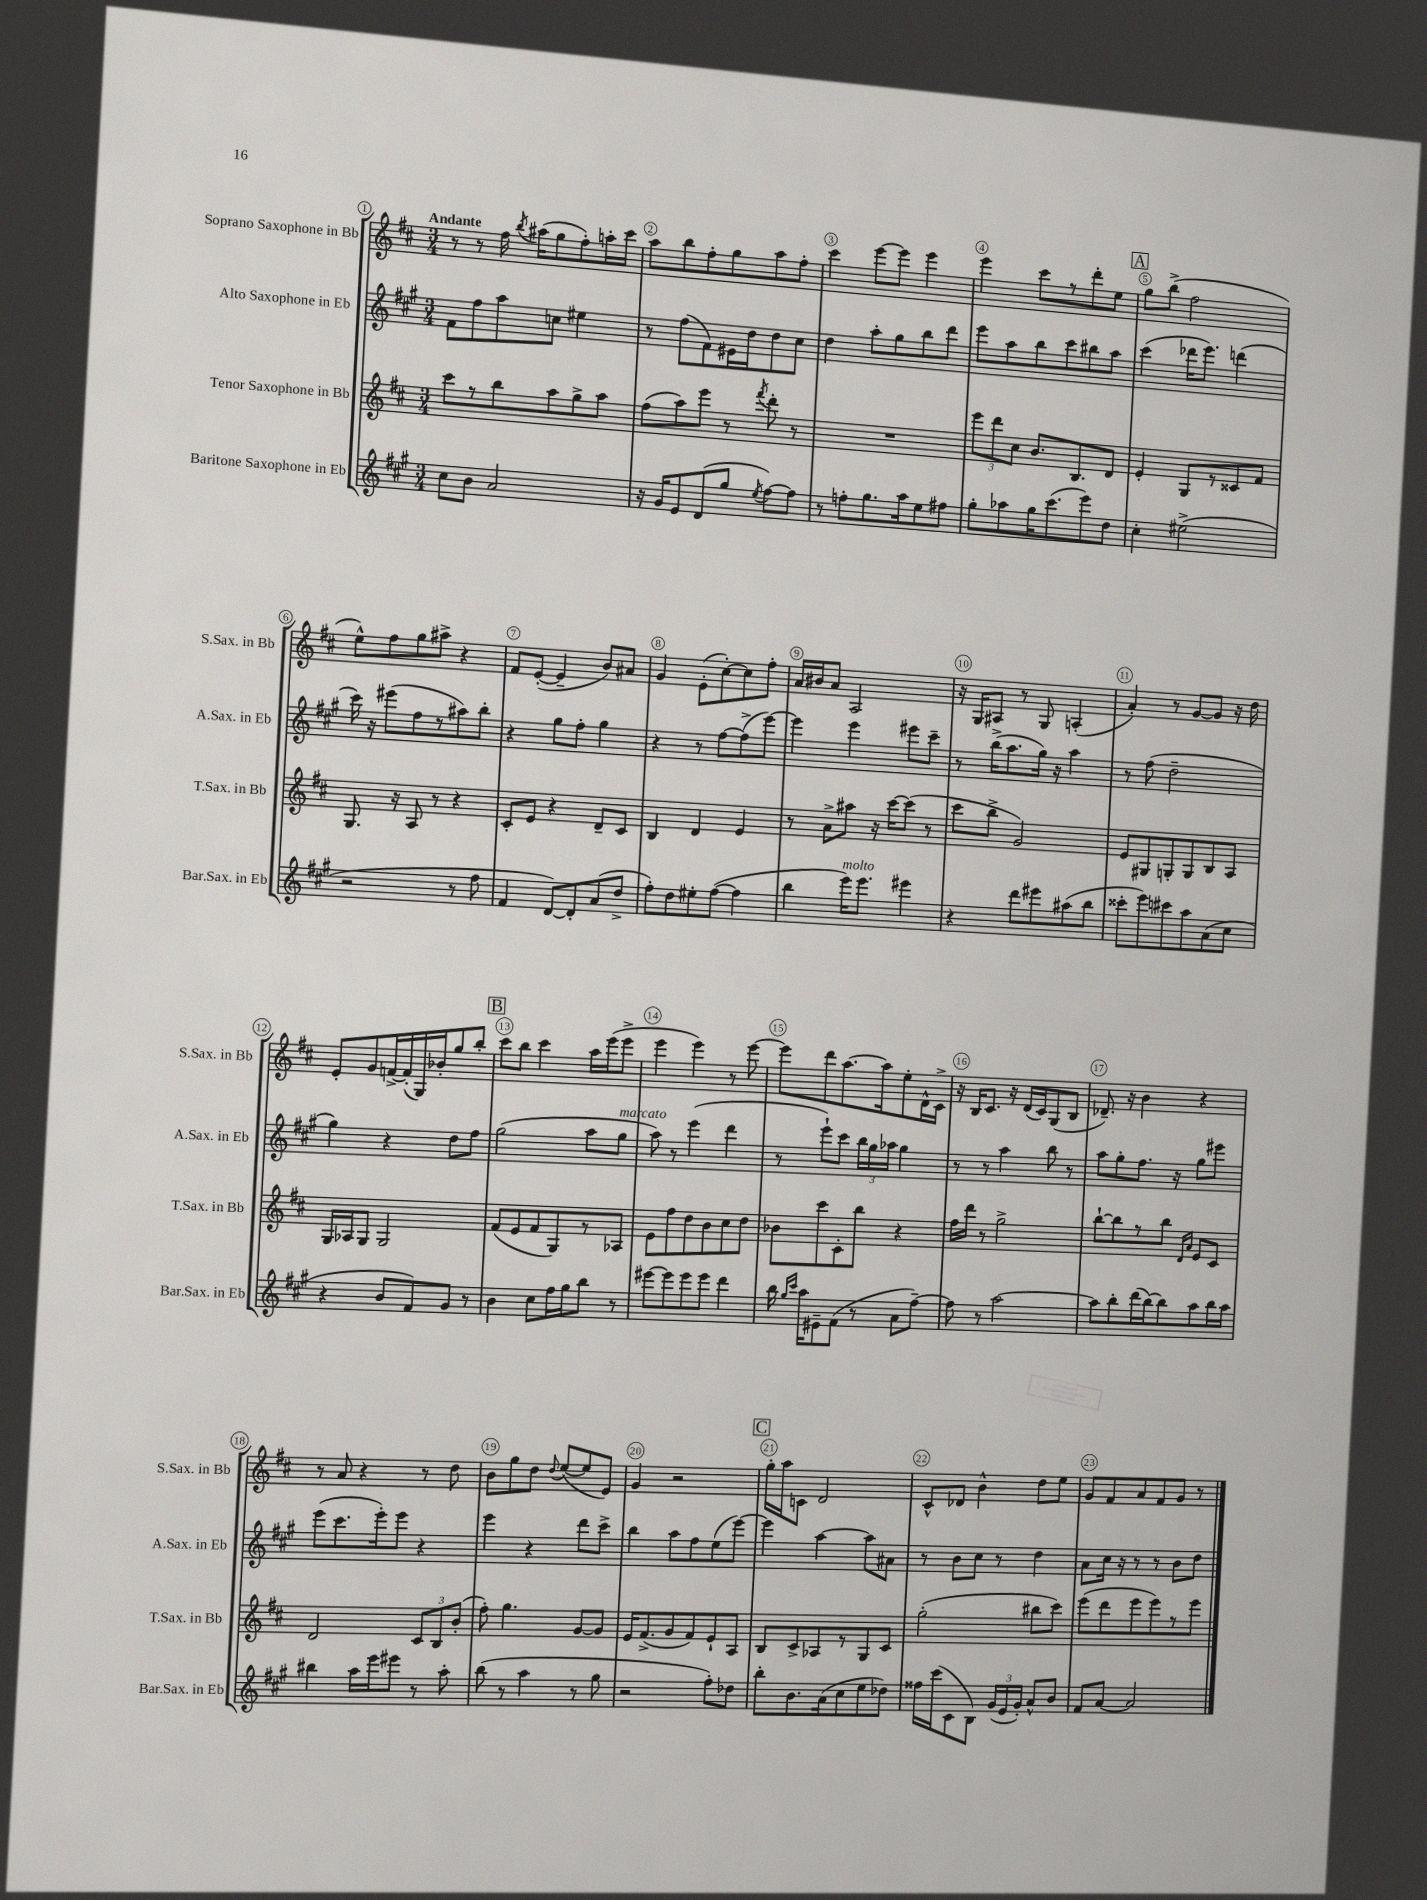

**kern	**kern	**kern	**kern
*staff4	*staff3	*staff2	*staff1
*clefG2	*clefG2	*clefG2	*clefG2
*k[f#c#g#]	*k[f#c#]	*k[f#c#g#]	*k[f#c#]
*M3/4	*M3/4	*M3/4	*M3/4
8cc#	8ccc#	8f#	8r
8b	8r	8ff#	8r
2a	8bb	8aa	16ff#
.	.	.	8qbb
.	.	.	(16aa#
.	8aa	8cc	8gg
.	8gg^	4ee#	8ff#')
.	8aa	.	16aa'
.	.	.	16ccc#
=	=	=	=
16r	(8ff#	8r	8aa
16g#	.	.	.
8e	8aa)	(8ff#	8bb
(8d	8eee	8f#)	8ff#'
8gg#	8r	16e#	8gg
.	.	16dd	.
8qee	8qfff#	.	.
[8ff#)	8ddd'	8dd	8aa
8ff#]	8r	8cc#	8ff#'
=	=	=	=
8r	2.r	4dd	4ccc#
8ff'	.	.	.
8.gg#	.	8aa'	[8eee
.	.	8gg#	8eee]
16aa	.	.	.
8ee	.	8bb	4eee
8ff#	.	8ddd	.
=	=	=	=
8gg#'	12eee	8eee	4eee
.	12ddd	.	.
8aa-	.	8aa	.
.	12cc#	.	.
16gg#	8.b	8bb	8ccc#
(8.ccc#	.	.	.
.	.	8ccc#	8r
.	8.B	.	.
8eee)	.	8bb#	8ddd'
8dd	8d	8aa	8ee
=	=	=	=
4cc#'	4e'	(4ccc#	8gg
.	.	.	(8bb^
(2ee#^	8G	16ddd-	2ff#
.	.	8.eee)	.
.	8r	.	.
.	8c##	(4ddd	.
.	8f#	.	.
=	=	=	=
2r	8.G	16ccc#)	8ee^^)
.	.	16r	.
.	.	(8eee#	8ff#
.	16r	.	.
.	8A	8ff#	8gg
.	8r	8r	8aa#^
8r	4r	8aa#)	4r
8ff#	.	8bb'	.
=	=	=	=
4f#	8c#'	4r	8f#
.	8e	.	([8e'
[8d)	4r	8gg#	4e~]
8d']	.	8ff#'	.
(8a	8d~	4gg#	8b)
8dd^	8c#	.	8a#
=	=	=	=
8ff#')	4B	4r	4g
8dd	.	.	.
8ee#'	4d	8r	(8e'
([8ff#	.	[8ff#	[8cc#')
4ff#]	4e	(8ff#^]	8cc#]
.	.	[8eee)	8ff#'
=	=	=	=
4bb	8r	4eee]	16a
.	.	.	16b#
.	8a^	.	8a
16eee)	8aa#	4eee	2A
8.eee	.	.	.
.	16r	.	.
.	[16ccc#	.	.
4eee#	(8ccc#]	8eee#	.
.	8r	8ccc#~	.
=	=	=	=
4r	8ccc#	8r	16r
.	.	.	16G
.	8bb^	(16bb^	8A#
.	.	8.aa	.
8ddd	2g)	.	8r
8eee#	.	16gg#)	8G
.	.	16r	.
(8aa#	.	4aa	(4A'
8bb	.	.	.
=	=	=	=
8ccc##'	8e	8r	4a')
8eee)	8G#	(8ff#	.
8ccc#	8G'	2dd~	8r
8aa	8G	.	[8g
(8a	8B	.	8g]
8cc#	8A	.	16r
.	.	.	16dd
=	=	=	=
4r	16G	4gg#)	8e'
.	16A-	.	.
.	8G	.	8g
8b	2G	4r	[16f^
.	.	.	(16f']
8f#)	.	.	16G)
.	.	.	16b-'
8g#	.	8dd	8gg
8r	.	8ff#	8bb'
=	=	=	=
4b	(8f#	(2gg#	8ccc#
.	8e	.	8bb
8cc#	8f#	.	4ccc#
16ff#	8G)	.	.
16gg#	.	.	.
8bb	8r	8aa	16aa
.	.	.	(16eee
8r	8A-	8gg#	8eee^
=	=	=	=
[8eee#	8e	8aa)	4eee
8eee#]	8ff#	8r	.
8eee#	8dd	(4eee	4eee)
8eee#	8b	.	.
4ddd	8cc#	4ddd	8r
.	8dd	.	[8eee
=	=	=	=
16bb	8b-	8r	8eee]
16qqgg#	.	.	.
16qqccc#	.	.	.
16aa	.	.	.
8e#~	8ccc#	8eee`)	8ddd
(8f#	8c#'	8ccc#	[8.aa
8r	8bb	24bb	.
.	.	24gg#	.
.	.	.	16aa]
.	.	24aa-	.
8a	4r	4gg#	8ee'
[8ff#~)	.	.	16d^^
.	.	.	16c#^
=	=	=	=
8ff#]	16ff#	8r	16r
.	16ddd	.	16B
8r	8r	8r	8.c#
[2aa	2gg^	4aa	.
.	.	.	16r
.	.	.	(16d
.	.	.	16c#)
.	.	8bb	(8G
.	.	8r	8B
=	=	=	=
8aa]	[8bb`	8aa	8.d-~)
8bb'	8bb]	8gg#'	.
.	.	.	16r
(16ddd	8r	8.ff#	4b
[16bb)	.	.	.
8bb]	8bb	.	.
.	.	16r	.
.	16qqd	.	.
.	16qqa	.	.
8aa	8e	8gg#	4r
16bb	8c#	8eee#	.
16aa	.	.	.
=	=	=	=
4bb#	2d	(8eee	8r
.	.	8.ccc#	8a
16aa	.	.	4r
16eee	.	16eee')	.
8eee#	.	8eee	.
8r	12c#	4r	8r
.	12B	.	.
8aa'	.	.	8dd
.	(12b'	.	.
=	=	=	=
(8bb	8ff#')	4eee	8b
8r	4.gg	.	8gg
4aa	.	4r	8dd
.	.	.	8qqdd
.	.	.	([8ee
8r	[8g	8ddd	8ee]
8gg#	8g]	8ccc#^	8e)
=	=	=	=
2r	16e	4bb	4g
.	(8.f#^	.	.
.	8g	8aa	2r
.	8f#)	8ff#	.
8ff#')	8e`	(8ee	.
8dd-	8A	[8eee)	.
=	=	=	=
8bb'	8B	4eee]	16gg'
.	.	.	16aa
8.b	8c#^	.	8c
.	8A-	[4aa	2d
(16a	.	.	.
8cc#	8r	.	.
8ee	8G	8aa]	.
8dd-)	8c#	8a#	.
=	=	=	=
16ff##	(2gg'	8r	8c#^^
(16ccc#	.	.	.
8c#	.	8b	8d-
8B)	.	8cc#	4b^^
(24g#	.	8r	.
24e	.	.	.
24g#')	.	.	.
8a^^	8bb#	4dd	8dd
8b	8ccc#)	.	8ee
=	=	=	=
8f#	(8eee	8a	8g
[8a	8ddd	16cc#	8f#
.	.	16r	.
2a]	8eee	8r	8a
.	8eee)	8r	8f#
.	8r	8b	8g
.	8eee	8dd	8r
==	==	==	==
*-	*-	*-	*-
